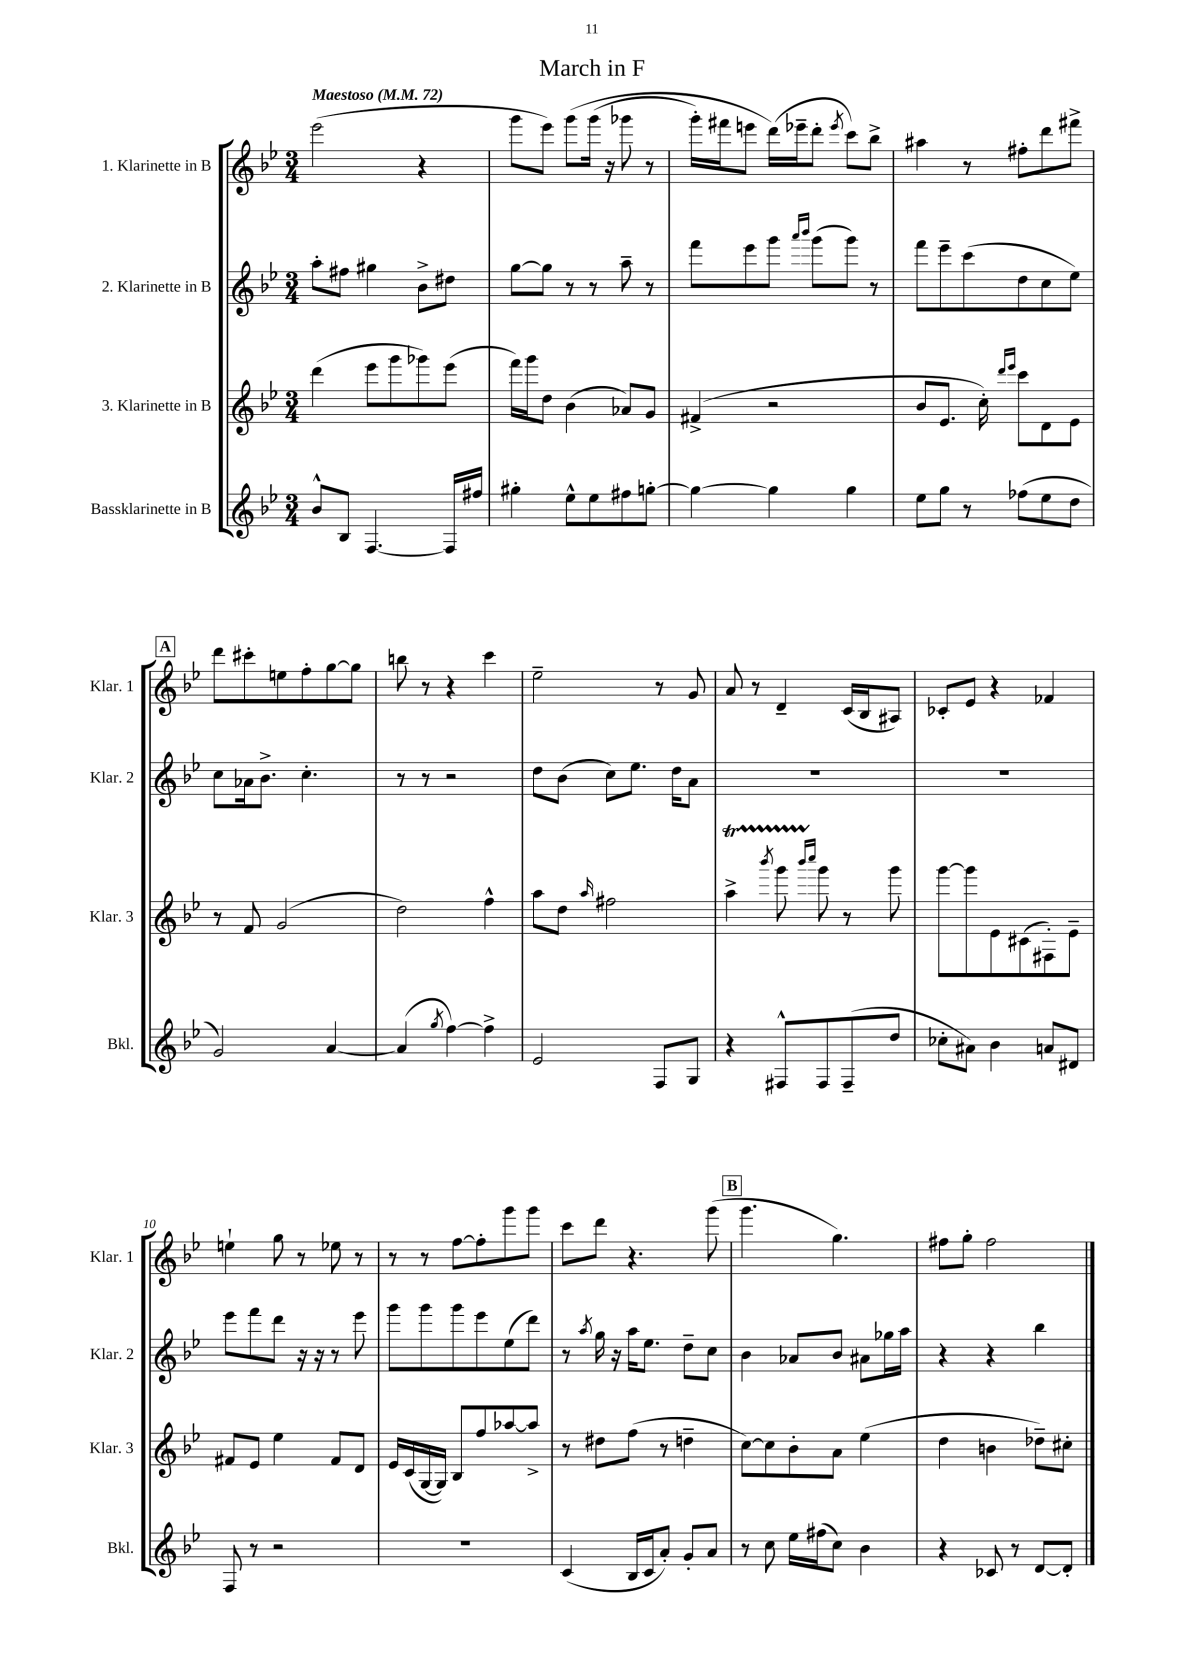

**kern	**kern	**kern	**kern
*staff4	*staff3	*staff2	*staff1
*clefG2	*clefG2	*clefG2	*clefG2
*k[b-e-]	*k[b-e-]	*k[b-e-]	*k[b-e-]
*M3/4	*M3/4	*M3/4	*M3/4
*MM72	*MM72	*MM72	*MM72
8b-^^/L	(4ddd\	8aa'\L	(2eee-\
8B-/J	.	8ff#\J	.
[4.F/	8eee-\L	4gg#\	.
.	8ggg\	.	.
.	8ggg-\)	8b-^\L	4r
16F/]LL	(8eee-\J	8dd#\J	.
16ff#/JJ	.	.	.
=	=	=	=
4gg#'\	16fff\LL)	[8gg\L	8ggg\L
.	16ggg\J	.	.
.	8dd\J	8gg\]J	8eee-\J)
8ee-^^\L	(4b-\	8r	&(8ggg\L
8ee-\	.	8r	(16ggg\Jk
.	.	.	16r
8ff#\	8a-/L)	8aa~\	8ggg-\
[8gg'\J	8g/J	8r	8r
=	=	=	=
4gg\_	(4f#^/	8fff\L	16ggg'\LL)
.	.	.	16fff#\J
.	.	8eee-\	8eee\J
4gg\]	2r	8ggg\J	(16ddd\LL&)
.	.	.	16eee-~\J
.	.	16qqaaa/LL	.
.	.	16qqbbb-/JJ	.
.	.	(8ggg\L	8ddd'\J
.	.	.	8qeee-/
4gg\	.	8ggg\J)	8ccc\L)
.	.	8r	8bb-^\J
=	=	=	=
8ee-\L	8b-/L	8fff\L	4aa#\
8gg\J	8.e-/J	8eee-~\	.
8r	.	(8ccc\	8r
.	16cc'\)	.	.
.	16qqddd/LL	.	.
.	16qqeee-/JJ	.	.
(8ff-\L	8ccc\L	8dd\	8ff#'\L
8ee-\	8d\	8cc\	8ddd\
8dd\J	8e-\J	8ee-\J)	8fff#^\J
=	=	=	=
2g/)	8r	8cc\L	8ddd\L
.	8f/	16a-\k	8ccc#'\
.	.	8.b-^\J	.
.	(2g/	.	8ee\
.	.	4.cc'\	8ff'\
[4a/	.	.	[8gg\
.	.	.	8gg\]J
=	=	=	=
(4a/]	2dd\)	8r	8bb\
.	.	8r	8r
8qgg/	.	.	.
[4ff\)	.	2r	4r
4ff^\]	4ff^^\	.	4ccc\
=	=	=	=
2e-/	8aa\L	8dd\L	2ee-~\
.	8dd\J	(8b-\J	.
.	16qqaa/	.	.
.	2ff#\	8cc\L)	.
.	.	8.ee-\J	.
8F/L	.	.	8r
.	.	16dd\LK	.
8G/J	.	8a\J	8g/
=	=	=	=
4r	4aa^\	2.r	8a/
.	.	.	8r
.	8qbbb-/	.	.
8F#^^/L	8ggg\	.	4d~/
.	16qqbbb-/LL	.	.
.	16qqcccc/JJ	.	.
8F#/	8ggg\	.	.
(8F#~/	8r	.	(16c/LL
.	.	.	16B-/J
8dd/J	8ggg\	.	8A#/J)
=	=	=	=
8cc-'\L	[8ggg\L	2.r	8c-'/L
8a#\J)	8ggg\]	.	8e-/J
4b-\	8e-\	.	4r
.	(8c#\	.	.
8a/L	8F#'\)	.	4f-/
8d#/J	8e-~\J	.	.
=	=	=	=
8F/	8f#/L	8eee-\L	4ee`\
8r	8e-/J	8fff\	.
2r	4ee-\	8ddd\J	8gg\
.	.	16r	8r
.	.	16r	.
.	8f#/L	8r	8ee-\
.	8d/J	8eee-\	8r
=	=	=	=
2.r	16e-/LL	8ggg\L	8r
.	(16c/	.	.
.	[16G/	8ggg\	8r
.	16G/]JJ)	.	.
.	8B-/L	8ggg\	[8ff\L
.	8ff/	8eee-\	8ff'\]
.	[8aa-/	(8ee-\	8ggg\
.	8aa-^/]J	8ddd\J)	8ggg\J
=	=	=	=
(4c/	8r	8r	8ccc\L
.	.	8qaa/	.
.	8dd#\L	16gg\	8ddd\J
.	.	16r	.
16B-/LL	(8ff\J	16aa\LK	4.r
16c/J	.	8.ee-\J	.
8a'/J)	8r	.	.
8g'/L	4dd~\	8dd~\L	.
8a/J	.	8cc\J	(8ggg\
=	=	=	=
8r	[8cc\L)	4b-\	4.ggg\
8cc\	8cc\]	.	.
16ee-\LL	8b-'\	8a-/L	.
(16ff#\J	.	.	.
8cc\J)	8a\J	8b-/J	4.gg\)
4b-\	(4ee-\	8a#\L	.
.	.	16gg-\L	.
.	.	16aa\JJ	.
=	=	=	=
4r	4dd\	4r	8ff#\L
.	.	.	8gg'\J
8c-/	4b\	4r	2ff#\
8r	.	.	.
[8d/L	8dd-~\L)	4bb-\	.
8d'/]J	8cc#'\J	.	.
==	==	==	==
*-	*-	*-	*-
